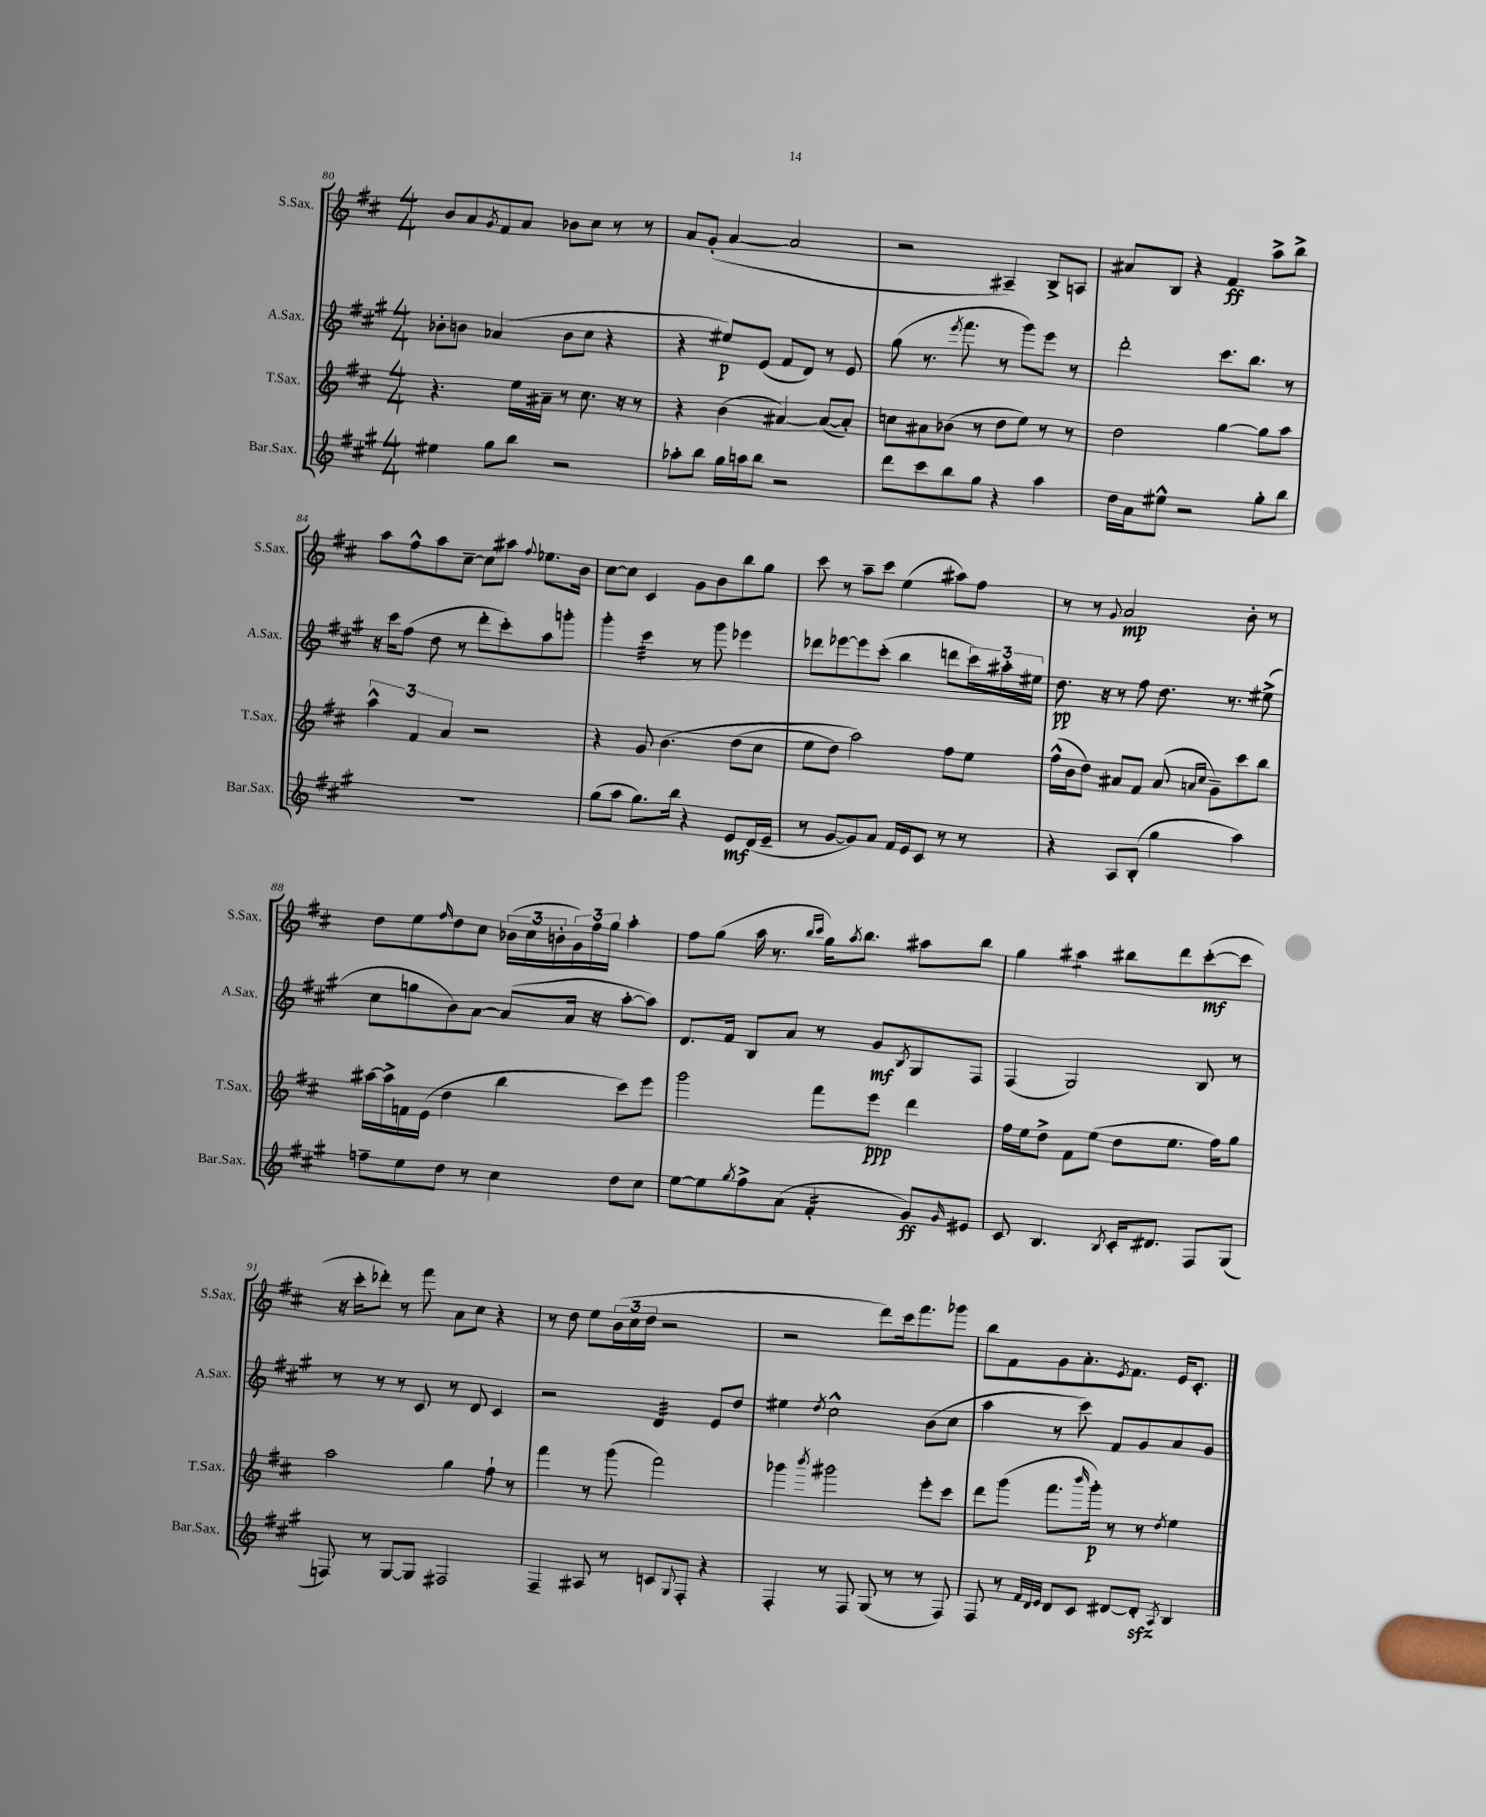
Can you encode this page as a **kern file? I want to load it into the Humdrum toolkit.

**kern	**kern	**kern	**kern
*staff4	*staff3	*staff2	*staff1
*clefG2	*clefG2	*clefG2	*clefG2
*k[f#c#g#]	*k[f#c#]	*k[f#c#g#]	*k[f#c#]
*M4/4	*M4/4	*M4/4	*M4/4
4ee#	4.r	8b-'	8b
.	.	8b	8a
.	.	.	8qg
8gg#	.	(4a-	8f#
8bb	16ee	.	8a
.	16a#~	.	.
2r	8r	8b	8b-
.	8.cc#	8cc#	8cc#
.	.	4r	8r
.	16r	.	.
.	8r	.	8r
=	=	=	=
8aa-'	4r	4r	8a
8bb	.	.	(8g'
16gg#	(4b	8ee#)	[4a
16aa	.	.	.
8bb	.	(8e	.
2r	[4a#)	8f#	2a]
.	.	8d)	.
.	(8a#_	8r	.
.	8a#'])	8e	.
=	=	=	=
8ddd	8cc	(8gg#	2r
8ccc#	8a#	8.r	.
8bb	(8b-	.	.
.	.	8qeee	.
.	.	8.fff#	.
8gg#	8r	.	.
4r	8dd	8r	4A#~)
.	8ee)	8ggg#)	.
4aa	8r	8eee	8B^
.	8r	8r	8A
=	=	=	=
16dd	2dd	2ddd'	8a#
16a	.	.	.
8ee#^^	.	.	8B
2r	.	.	4r
.	[4gg	8.ccc#	4f#
.	.	8.bb	.
8gg#'	8gg]	.	8aa^
8bb	8aa	8r	8bb^
=	=	=	=
1r	6aa^^	16r	8aa
.	.	16ccc#	.
.	.	(8ff#	8ff#^^
.	6f#	.	.
.	.	8dd	8aa
.	6a	.	.
.	.	8r	[8cc#~
.	2r	8ddd'	8cc#]
.	.	8ccc#')	8aa#
.	.	.	8qqff#
.	.	8aa	8.ee-
.	.	8ggg'	.
.	.	.	16b
=	=	=	=
(8gg#	4r	4ggg#'	[8cc#
8aa	.	.	8cc#]
8.gg#)	8g	4ccc#	4c#
.	&(4.b	.	.
16bb	.	.	.
4r	.	8r	8g
.	.	8ggg#	8b
8e	(8dd	4eee-	8bb
(16d	8cc#	.	8gg
16e~	.	.	.
=	=	=	=
8r	8ee	8ddd-	8ccc#
[8g#	8dd)	[8eee-	8r
8g#])	2aa&)	8eee-]	8aa~
8a	.	(8ccc#'	8ccc#
16f#	.	4bb	(4ee
16e	.	.	.
8c#	.	.	.
8r	8ff#	8ddd	8aa#)
8r	8ee	24ccc#)	8ff#
.	.	24aa#'	.
.	.	24ee#	.
=	=	=	=
4r	(16ff#^^	8.dd	8r
.	16b	.	.
.	8dd)	.	8r
.	.	16r	.
.	.	.	8qqg
8A	8a#	8r	2a
(8B'	8f#	8ff#	.
4gg#	(8a#	8.dd	.
.	16qqa	.	.
.	16qqcc#	.	.
.	8g~)	.	.
.	.	8.r	.
4aa)	8ccc#	.	8b'
.	8bb	(8ee#^	8r
=	=	=	=
8ff~	[16aa#	8cc#	8dd
.	16aa#^]	.	.
8ee	16f	8gg	8ee
.	(16e	.	.
.	.	.	16qqff#
8dd	4dd	8b)	8dd
8r	.	[8a	8cc#
4cc#	4bb	(8a]	(24b-
.	.	.	24cc#
.	.	.	24b'
.	.	16a	24g)
.	.	.	24ff#
.	.	16r	.
.	.	.	24gg
8dd	8ccc#)	[8aa'	4aa'
8cc#	8eee	8aa])	.
=	=	=	=
[8ee	2ggg	8.d	8ff#
8ee]	.	.	(8gg
.	.	16f#	.
8qgg#	.	.	.
8ff#^	.	8B	16aa
.	.	.	8.r
(8a	.	8a	.
.	.	.	16qqbb
.	.	.	16qqccc#
4f#'	8fff#	8r	16gg)
.	.	.	8qaa
.	.	.	8.bb
.	8eee	8g#	.
.	.	8qB	.
8g#)	4ddd	8G#	8aa#
16qqg#	.	.	.
8e#	.	8F#	8bb
=	=	=	=
8c#	16ff#	(4F#	4gg
.	16ee	.	.
4.B	8dd^	.	.
.	8f#	2G#)	4aa#
.	(8ee	.	.
8qB	.	.	.
16c#'	8dd	.	8bb#
8.d#	.	.	.
.	8.ee	.	8ddd
8F#	.	8B	([8ccc#'
.	16ff#)	.	.
(8G#	8gg	8r	8ccc#]
=	=	=	=
8F)	2aa	8r	16r
.	.	.	16ccc#'
8r	.	8r	8ddd-')
[8G#	.	8r	8r
8G#]	.	8c#	8fff#
2F#	4gg	8r	8a
.	.	8d	8cc#
.	8ff#`	4c#	4r
.	8r	.	.
=	=	=	=
4F#~	4fff#	2r	8r
.	.	.	8dd
8A#	8r	.	8ee
8r	(8ggg	.	(24b
.	.	.	24cc#
.	.	.	24dd
8c	2fff#)	4d	2r
8qqG#	.	.	.
8F#'	.	.	.
4r	.	8e	.
.	.	8dd	.
=	=	=	=
4F#'	4ggg-	4ee#	2r
.	8qbbb	8qdd	.
8r	2ggg#	2cc#^^	.
8F#	.	.	.
(8G#	.	.	8ddd)
8r	.	.	16ccc#
.	.	.	8.fff#
8r	8eee'	(8b	.
8F#)	8ccc#	8cc#	8ggg-
=	=	=	=
8F#	8ddd	4aa	8bb
8r	(8ggg	.	8f#
32qqf#	.	.	.
32qqd	.	.	.
32qqe	.	.	.
8d	8.fff#	8r	8g
8c#	.	8ccc#)	8.a'
.	16qqbbb	.	.
.	16ggg')	.	.
[8d#	8r	8f#	.
.	.	.	8qe
.	.	.	8.f#
8d#']	8r	8g#	.
8qA	8qdd	.	.
4B	4ee	8a	16e
.	.	.	8.c#'
.	.	8g#	.
==	==	==	==
*-	*-	*-	*-
